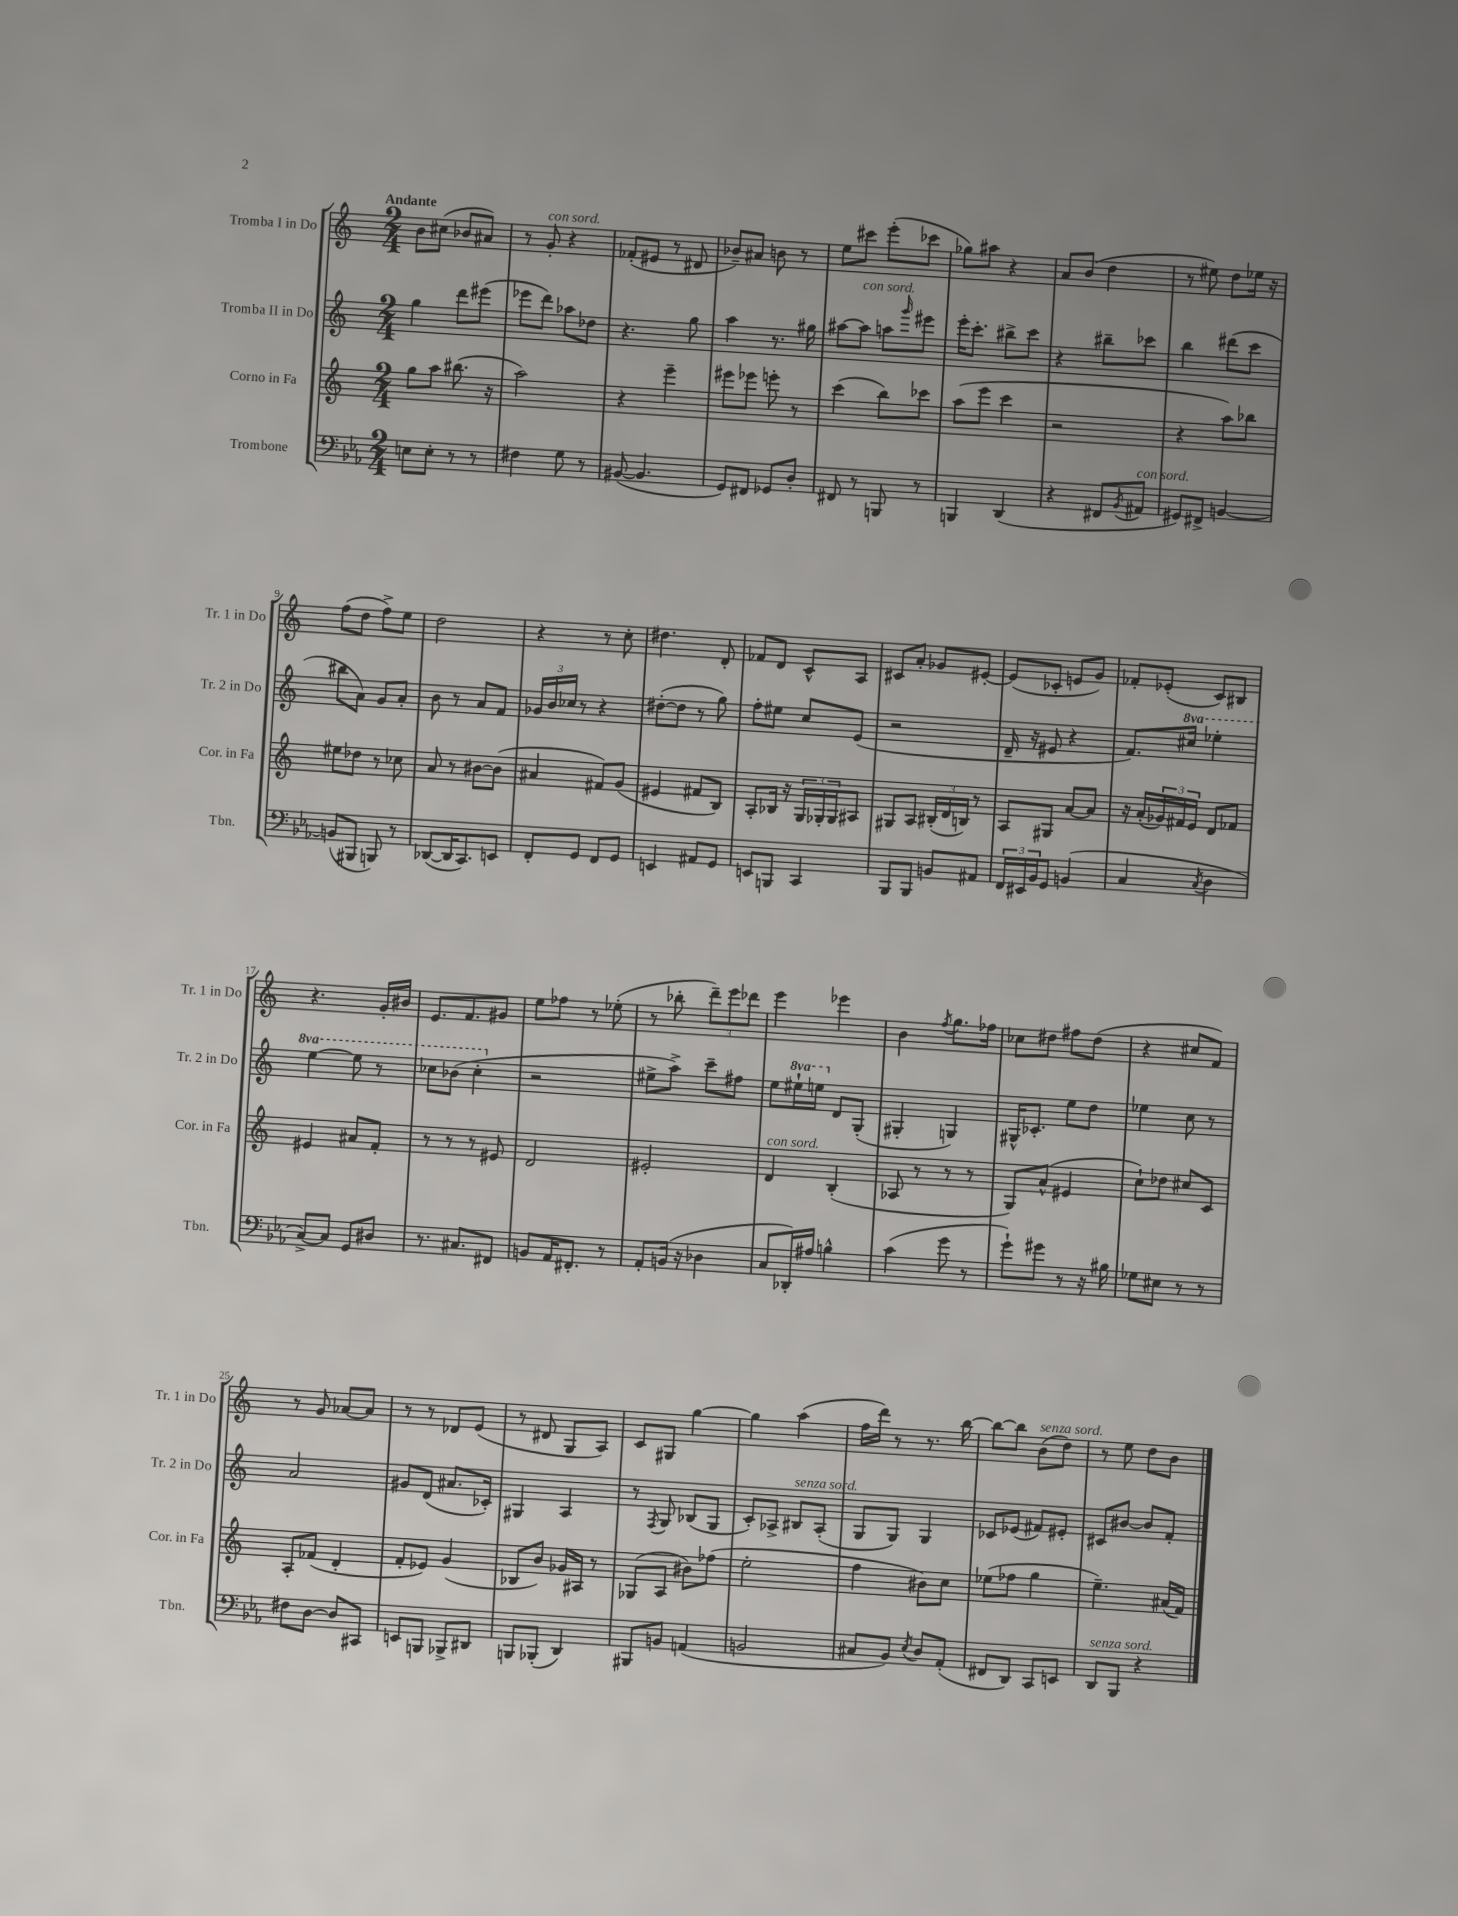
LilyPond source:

<<
\new StaffGroup <<
\new Staff = "s0" \with { instrumentName = "Tromba I in Do" shortInstrumentName = "Tr. 1 in Do" } {
    \clef treble \key c \major \numericTimeSignature \time 2/4 \tempo "Andante"
    b'8 cis''8( bes'8 ais'8) |
    r8 g'8-.^\markup { \italic "con sord." } r4 |
    fes'8-.( eis'8 r8 dis'8 |
    bes'8--) ais'8 b'8 r8 |
    e''8 cis'''8 e'''8-.( ces'''8 |
    ges''8) ais''8 r4 |
    a'8 b'8( d''4 |
    r8 eis''8) d''8 ees''16 r16 |
    f''8( d''8 f''8->) e''8 |
    d''2 |
    r4 r8 c''8-. |
    dis''4. d'8-. |
    fes'8 d'8 c'8-^ a8 |
    cis'8 a'8-. ges'8 eis'8~-. |
    eis'8( ces'8-. e'8 g'8) |
    fes'8-. ees'8-.( c'8) bis8 |
    r4. g'16-. bis'16 |
    e'8. f'8. gis'8 |
    e''8 fes''8 r8 ees''8-.( |
    r8 bes''8-. \tuplet 3/2 { d'''8--) e'''8 des'''8 } |
    e'''4 ees'''4 |
    b'4 \acciaccatura { f''8 } g''8. fes''16 |
    ces''8 dis''8 fis''8 dis''8( |
    r4 cis''8 f'8) |
    r8 g'8 aes'8~ aes'8 |
    r8 r8 des'8 e'8( |
    r8 dis'8 g8 a8) |
    c'8 gis8 g''4~ |
    g''4 a''4( |
    f''16 d'''16) r8 r8. b''16~ |
    b''8~ b''8 b'8^\markup { \italic "senza sord." }( d''8) |
    r8 e''8 d''8 b'8 \bar "|." |
}
\new Staff = "s1" \with { instrumentName = "Tromba II in Do" shortInstrumentName = "Tr. 2 in Do" } {
    \clef treble \key c \major \numericTimeSignature \time 2/4 \set Staff.ottavationMarkups = #ottavation-simple-ordinals
    g''4 d'''8 eis'''8( |
    ees'''8 d'''8) aes''8 des''8 |
    r4. g''8 |
    a''4 r8. gis''16 |
    ais''8~ ais''8^\markup { \italic "con sord." } a''8 \grace { g'''16 } eis'''8 |
    e'''16-. c'''8.-. bis''8-> c'''8 |
    r4 bis''8-- ces'''8 |
    b''4 dis'''8( c'''8 |
    bis''8 a'8) g'8 a'8-. |
    b'8 r8 a'8 f'8 |
    \tuplet 3/2 { ges'16 b'16 ces''16 } r8 r4 |
    dis''8~-.( dis''8 r8 g''8) |
    f''8-. eis''8 c''8 e'8( |
    r2 |
    d'16-- r16 eis'8 r4 |
    f'8.) \ottava #1 cis'''16 ees'''4-. |
    e'''4~ e'''8 r8 |
    ces'''8 bes''8( ces'''4-. \ottava #0 |
    r2 |
    eis''8-> a''8->) c'''8-- fis''8 |
    e''8 \ottava #1 eis'''16-! e'''16 \ottava #0 d'8 g8-.( |
    gis4-. g4) |
    gis16-^ ces'8.-. e''8 d''8 |
    ees''4 c''8 r8 |
    a'2 |
    gis'8 d'8( ais'8. ces'16-.) |
    gis4 a4 |
    r8 \acciaccatura { f8 } g8 bes8( g8 |
    c'8-.) aes8-> bis8^\markup { \italic "senza sord." } aes8-.( |
    g8 g8) g4 |
    ces'8 ees'8( fis'8) eis'8-. |
    cis'8 bis'8~ bis'8 f'8-. \bar "|." |
}
\new Staff = "s2" \with { instrumentName = "Corno in Fa" shortInstrumentName = "Cor. in Fa" } {
    \clef treble \key c \major \numericTimeSignature \time 2/4
    g''8 a''8 bis''8.( r16 |
    a''2) |
    r4 e'''4-- |
    eis'''8 ees'''8 e'''8-. r8 |
    c'''4( b''8) ces'''8 |
    a''8( e'''8 c'''4 |
    r2 |
    r4 a''8) bes''8 |
    eis''8 des''8 r8 ces''8 |
    a'8 r8 bis'8~ bis'8( |
    ais'4 fis'8) g'8( |
    eis'4 fis'8 b8) |
    a8-. bes16 r16 \tuplet 3/2 { g16 ges16-. ges16 } ais8 |
    gis8 a8 \tuplet 3/2 { bis16-.( d'16 b16) } r8 |
    a8 gis8 a'8~ a'8 |
    r16 a'16-.( \tuplet 3/2 { ges'16) fis'16 e'16 } d'8 fes'8 |
    eis'4 ais'8 f'8-. |
    r8 r8 r8 eis'8 |
    d'2 |
    eis'2-. |
    d'4^\markup { \italic "con sord." } b4-.( |
    aes8 r8 r8 r8 |
    g8) a'8-^( eis'4 |
    c''8-!) des''8 cis''8 c'8 |
    a8-. fes'8( d'4-. |
    f'8-. ees'8) g'4( |
    bes8 b'8) ges'16 ais16 r8 |
    ges8( a8 bis'8) fes''8( |
    e''2-. |
    f''4 bis'8) c''8 |
    ees''8( fes''8 g''4 |
    e''4.--) ais'16( f'16) \bar "|." |
}
\new Staff = "s3" \with { instrumentName = "Trombone" shortInstrumentName = "Tbn." } {
    \clef bass \key ees \major \numericTimeSignature \time 2/4
    e8 e8-. r8 r8 |
    fis4 g8 r8 |
    bis,8~( bis,4. |
    g,8) fis,8 ges,8 d8-. |
    fis,8 r8 b,,8 r8 |
    b,,4 d,4( |
    r4 fis,8 \acciaccatura { bes,8 } ais,8^\markup { \italic "con sord." } |
    gis,8) fis,8-> b,4~ |
    b,8( bis,,8 b,,8) r8 |
    des,8~( des,16 c,8.) e,8 |
    f,8-. g,8 f,8 g,8 |
    e,4 ais,8 g,8 |
    e,8 b,,8 c,4 |
    bes,,8 bes,,8 b,8 ais,8 |
    \tuplet 3/2 { f,16 eis,16 bes,16 } g,8 b,4( |
    c4 \acciaccatura { c8 } d4 |
    c8~->) c8 g,8 dis8 |
    r8. cis8. fis,8 |
    b,8 aes,16 fis,8.-. r8 |
    aes,8-. b,16( r16 des4 |
    c8 des,16-.) ais16 b4-^ |
    c'4( g'8 r8 |
    g'8-!) gis'8 r8 r16 bis16 |
    ges8 eis8 r8 r8 |
    fis8 d8~ d8 cis,8 |
    e,8 b,,8 bes,,8-> dis,8 |
    b,,8 bes,,8-.( d,4) |
    bis,,8 b,8 a,4( |
    b,2 |
    cis8 bes,8) \acciaccatura { ees8 } d8 aes,8-.( |
    fis,8 d,8) c,8 e,8 |
    d,8^\markup { \italic "senza sord." } bes,,8 r4 \bar "|." |
}
>>
>>
